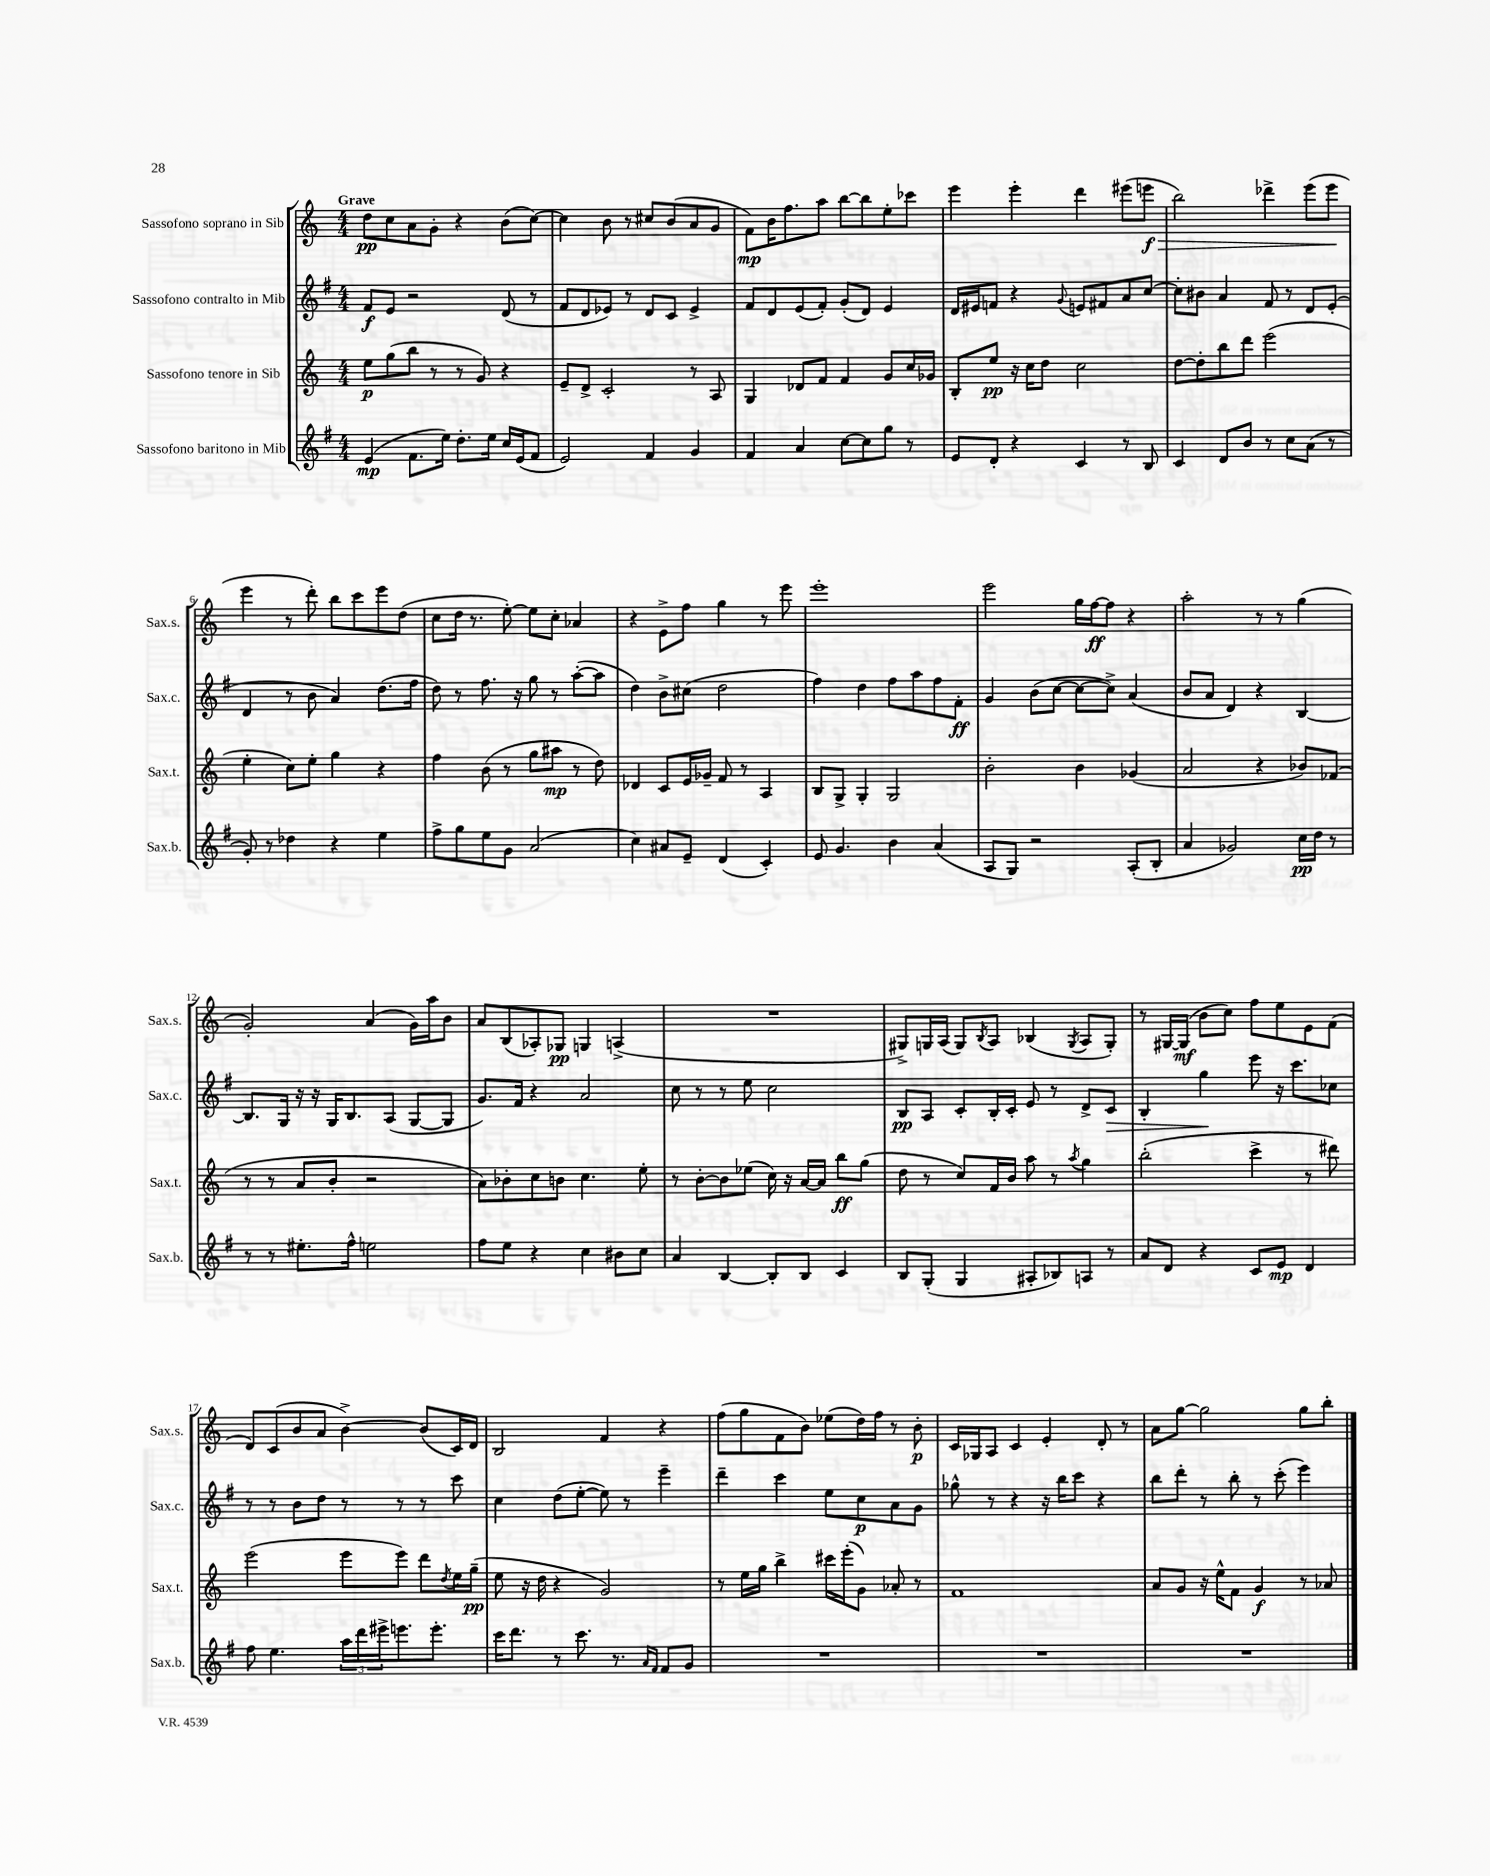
<<
\new StaffGroup <<
\new Staff = "s0" \with { instrumentName = "Sassofono soprano in Sib" shortInstrumentName = "Sax.s." } {
    \clef treble \key c \major \numericTimeSignature \time 4/4 \tempo "Grave"
    d''8\pp c''8 a'8 g'8-. r4 b'8( c''8~) |
    c''4 b'8 r8 cis''8 b'8( a'8 g'8 |
    f'8\mp) b'16 f''8. a''8 b''8~ b''8 e''8-. ces'''8 |
    e'''4 e'''4-. d'''4 eis'''8( e'''8\f\> |
    b''2) des'''4-> e'''8( e'''8\! |
    e'''4 r8 d'''8-.) b''8 c'''8 e'''8 d''8( |
    c''8 d''16 r8. e''8~-.) e''8 c''8-. aes'4 |
    r4 e'8-> f''8 g''4 r8 e'''8 |
    e'''1-. |
    e'''2 g''16 f''16~\ff f''8 r4 |
    a''2-. r8 r8 g''4( |
    g'2-.) a'4( g'16) a''16 b'8 |
    a'8 b8( aes8-.) ges8\pp g4 a4->( |
    R1 |
    gis8->) g16 a16( g8) \acciaccatura { b8 } a8 bes4( \acciaccatura { g8 } a8 g8-.) |
    r8 gis16~ gis16\mf( b'8 c''8) f''8 e''8 e'8 f'8( |
    d'8) c'8( b'8 a'8 b'4~->) b'8( c'16) d'16 |
    b2 f'4 r4 |
    f''8( g''8 f'8 b'8) ees''8( d''16) f''16 r8 b'8-.\p |
    c'16 ges16 a8 c'4 e'4-. d'8-. r8 |
    a'8 g''8~ g''2 g''8 b''8-. \bar "|." |
}
\new Staff = "s1" \with { instrumentName = "Sassofono contralto in Mib" shortInstrumentName = "Sax.c." } {
    \clef treble \key g \major \numericTimeSignature \time 4/4
    fis'8\f e'8 r2 d'8( r8 |
    fis'8 d'8 ees'8) r8 d'8 c'8 ees'4-> |
    fis'8 d'8 e'8( fis'8-.) g'8-.( d'8) e'4 |
    d'16 eis'16 f'8 r4 \appoggiatura { g'8 } e'8 fis'8 a'8 c''8~ |
    c''8-. bis'8 a'4 fis'8 r8 d'8 e'8-.( |
    d'4 r8 b'8 a'4) d''8.( fis''16 |
    d''8) r8 fis''8. r16 g''8 r8 a''8~-.( a''8 |
    d''4) b'8-> cis''8( d''2 |
    fis''4) d''4 fis''8 a''8 fis''8 fis'8-.\ff |
    g'4 b'8( c''8~ c''8~ c''8->) a'4( |
    b'8 a'8 d'4) r4 b4~ |
    b8. g16 r16 r16 g16 b8. a8( g8~ g8 |
    g'8.) fis'16 r4 a'2 |
    c''8 r8 r8 e''8 c''2 |
    b8\pp a8 c'8-. b16-. c'16-. e'8 r8 d'8-> c'8\> |
    b4-. g''4\! e'''8 r16 c'''8. ces''8 |
    r8 r8 b'8 d''8 r8 r8 r8 c'''8 |
    c''4 d''8( e''8~-. e''8) r8 e'''4-- |
    d'''4-- c'''4 e''8 c''8\p a'8 g'8 |
    ges''8-^ r8 r4 r16 b''16 c'''8 r4 |
    b''8 d'''8-. r8 b''8-. r8 c'''8-.( e'''4) \bar "|." |
}
\new Staff = "s2" \with { instrumentName = "Sassofono tenore in Sib" shortInstrumentName = "Sax.t." } {
    \clef treble \key c \major \numericTimeSignature \time 4/4
    e''8\p g''8( b''8 r8 r8 g'8) r4 |
    e'8-- d'8-> c'2-. r8 a8 |
    g4 des'8 f'8 f'4 g'8 c''16 ges'16 |
    b8-. e''8\pp r16 c''16 d''8 c''2 |
    d''8~ d''8-. b''8 d'''8 e'''2( |
    e''4-. c''8) e''8-. g''4 r4 |
    f''4 b'8( r8 g''8 ais''8\mp r8 d''8) |
    des'4 c'8 e'16 ges'16-- f'8 r8 a4 |
    b8 g8-> g4-. g2 |
    b'2-. b'4 ges'4( |
    a'2 r4 bes'8) fes'8( |
    r8 r8 a'8 b'8-. r2 |
    a'8) bes'8-. c''8 b'8 c''4. e''8-. |
    r8 b'8~-. b'8 ees''8( c''16) r16 a'16~ a'16 b''8\ff g''8( |
    d''8 r8 c''8) f'16 b'16 a''8 r8 \acciaccatura { a''8 } g''4 |
    b''2-.( c'''4-> r8 dis'''8) |
    e'''2( e'''8 e'''8) d'''8 \acciaccatura { d''8 } e''16 g''16--\pp( |
    e''8 r16 d''16 r4 g'2) |
    r8 e''16 g''16 b''4-> cis'''16 e'''16-.( g'8) aes'8-. r8 |
    f'1 |
    a'8 g'8 r16 e''16-^ f'8 g'4\f r8 aes'8 \bar "|." |
}
\new Staff = "s3" \with { instrumentName = "Sassofono baritono in Mib" shortInstrumentName = "Sax.b." } {
    \clef treble \key g \major \numericTimeSignature \time 4/4
    e'4\mp( fis'8. e''16) d''8.-. e''16 c''16 e'16( fis'8 |
    e'2) fis'4 g'4 |
    fis'4 a'4 c''8~ c''8 g''8 r8 |
    e'8 d'8-. r4 c'4 r8 b8 |
    c'4 d'8 b'8 r8 c''8 a'8( r8 |
    g'8-.) r8 des''4 r4 e''4 |
    fis''8-> g''8 e''8 g'8 a'2( |
    c''4) ais'8 e'8-- d'4( c'4-.) |
    e'8 g'4. b'4 a'4( |
    a8 g8) r2 a8-.( b8-. |
    a'4 ges'2) c''16\pp d''16 r8 |
    r8 r8 eis''8.-. fis''16-^ e''2 |
    fis''8 e''8 r4 c''4 bis'8 c''8 |
    a'4 b4~ b8-. b8 c'4 |
    b8 g8-.( g4 ais8-. bes8) a8 r8 |
    a'8 d'8 r4 c'8 e'8\mp d'4 |
    fis''8 e''4. \tuplet 3/2 { a''16 d'''16 eis'''16-> } e'''8. e'''8.-. |
    c'''16 d'''8. r8 c'''8. r8. \grace { a'16 fis'16 } fis'8 g'8 |
    R1 |
    R1 |
    R1 \bar "|." |
}
>>
>>
